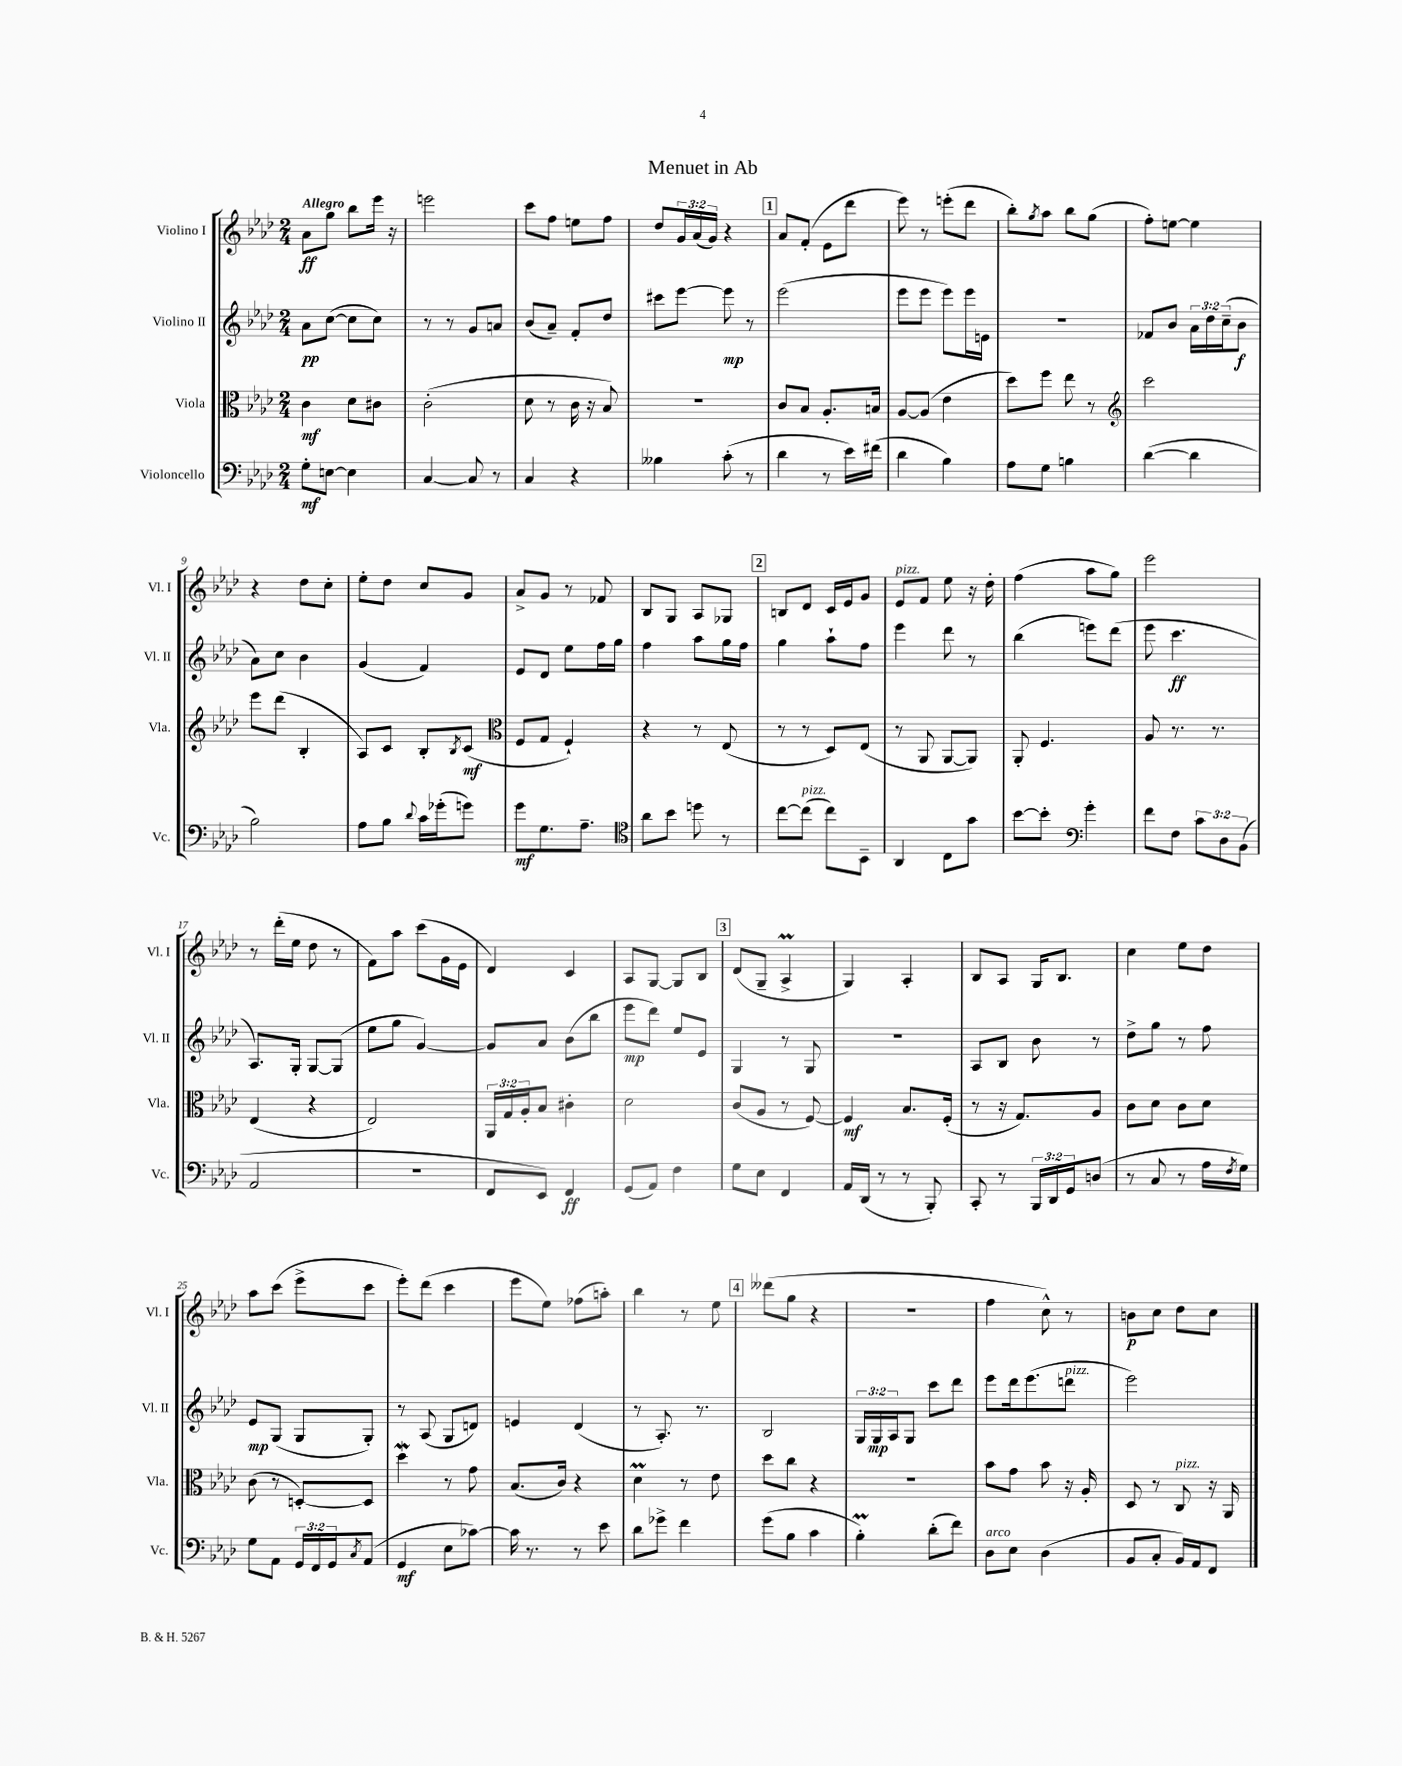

**kern	**kern	**kern	**kern
*staff4	*staff3	*staff2	*staff1
*clefF4	*clefC3	*clefG2	*clefG2
*k[b-e-a-d-]	*k[b-e-a-d-]	*k[b-e-a-d-]	*k[b-e-a-d-]
*M2/4	*M2/4	*M2/4	*M2/4
8G'\L	4c\	8a-\L	8a-\L
[8E\J	.	([8cc\J	8gg\J
4E\]	8d-\L	8cc\]L	8bb-\L
.	8c#\J	8cc\J)	16eee-\Jk
.	.	.	16r
=	=	=	=
[4C/	(2c'\	8r	2eee\
.	.	8r	.
8C/]	.	8g/L	.
8r	.	8a/J	.
=	=	=	=
4C/	8d-\	(8b-/L	8ccc\L
.	8r	8a-~/J)	8ff\J
4r	16c\	8f'/L	8ee\L
.	16r	.	.
.	8B-/)	8dd-/J	8ff\J
=	=	=	=
4B--\	2r	8ccc#\L	8dd-/L
.	.	[8eee-\J	24g/L
.	.	.	(24a-/
.	.	.	24g/JJ)
(8c'\	.	8eee-\]	4r
8r	.	8r	.
=	=	=	=
4d-\	8c/L	(2eee-\	8a-/L
.	8B-/J	.	(8f'/J
8r	8.A-'/L	.	8e-\L
16e-\LL)	.	.	8ddd-\J
(16f#\JJ	16B/Jk	.	.
=	=	=	=
4d-\	[8A-/L	8eee-\L	8eee-\)
.	(8A-/]J	8eee-\J	8r
4B-\)	4e-\	8eee-\L)	(8eee'\L
.	.	16eee-\L	8ddd-\J
.	.	16e\JJ	.
=	=	=	=
8A-\L	8dd-\L)	2r	8bb-'\L)
.	.	.	8qgg/
8G\J	8ff\J	.	8aa-\J
4B\	8ee-\	.	8bb-\L
.	8r	.	(8gg\J
=	=	=	=
*	*clefG2	*	*
([4d-\	2ccc\	8f-/L	8ff'\L)
.	.	8b-/J	[8ee\J
4d-\]	.	24a-\LL	4ee\]
.	.	24dd-\	.
.	.	(24cc~\J	.
.	.	8b-\J	.
=	=	=	=
2B-\)	8eee-\L	8a-\L)	4r
.	(8ddd-\J	8cc\J	.
.	4B-'/	4b-\	8dd-\L
.	.	.	8cc'\J
=	=	=	=
8A-\L	8A-/L)	(4g/	8ee-'\L
8B-\J	8c/J	.	8dd-\J
8qqd-/	.	.	.
16c\LL	8B-'/L	4f/)	8cc/L
(16g-'\J	.	.	.
.	8qB-/	.	.
8g\J)	(8c/J	.	8g/J
=	=	=	=
*	*clefC3	*	*
8g\L	8F/L	8e-/L	8a-^/L
8.G\	8G/J	8d-/J	8g/J
.	4F`/)	8ee-\L	8r
8.A-~\J	.	.	.
.	.	16ff\L	8f-/
.	.	16gg\JJ	.
=	=	=	=
*clefC4	*	*	*
8a-\L	4r	4ff\	8B-/L
8b-\J	.	.	8G/J
8dd\	8r	8aa-\L	8A-/L
8r	(8E-/	16gg\L	8G-/J
.	.	16ff\JJ	.
=	=	=	=
[8cc\L	8r	4gg\	8B/L
(8cc\]J	8r	.	8d-/J
8cc\L)	8D-/L)	8aa-`\L	16c/LL
.	.	.	16e-/J
8BB-~\J	(8E-/J	8ff\J	8g/J
=	=	=	=
4AA-/	8r	4eee-\	8e-/L
.	8AA-/	.	8f/J
8C\L	[8AA-/L	8ddd-\	8ee-\
8g\J	8AA-/]J)	8r	16r
.	.	.	16dd-'\
=	=	=	=
[8b-\L	8AA-'/	(4bb-\	(4ff\
8b-'\]J	4.F/	.	.
*clefF4	*	*	*
4g'\	.	8eee\L)	8aa-\L
.	.	(8ddd-\J	8gg\J)
=	=	=	=
8f\L	8A-/	8eee-\	2eee-\
8F\J	8.r	4.ccc\	.
12c\L	.	.	.
.	8.r	.	.
12D-\	.	.	.
(12BB-\J	.	.	.
=	=	=	=
2AA-/	(4E-/	8.A-/L)	8r
.	.	.	(16ddd-'\LL
.	.	16G'/Jk	16ee-\JJ
.	4r	[8G/L	8dd-\
.	.	(8G/]J	8r
=	=	=	=
2r	2E-/)	8ee-\L	8f\L)
.	.	8gg\J	8aa-\J
.	.	[4g/)	(8ccc\L
.	.	.	16g\L
.	.	.	16e-\JJ
=	=	=	=
8FF/L	24AA-/LL	8g/]L	4d-/)
.	24G/	.	.
.	24A-'/J	.	.
8EE-/J)	8B-/J	8a-/J	.
4FF/	4c#'\	(8b-\L	4c/
.	.	8bb-\J	.
=	=	=	=
(8GG/L	2d-\	8eee-\L	8A-/L
8AA-/J)	.	8ddd-\J)	[8G/J
4F\	.	8ee-/L	8G/]L
.	.	8e-/J	8B-/J
=	=	=	=
8G\L	(8c/L	4G/	(8d-/L
8E-\J	8A-/J	.	8G~/J
4FF/	8r	8r	4A-^/
.	[8F/)	8G/	.
=	=	=	=
16AA-/LL	4F/]	2r	4G/)
(16DD-/JJ	.	.	.
8r	.	.	.
8r	8.B-/L	.	4A-'/
8BBB-'/)	.	.	.
.	(16F'/Jk	.	.
=	=	=	=
8CC'/	8r	8A-/L	8B-/L
8r	16r	8B-/J	8A-/J
.	8.G/L)	.	.
24BBB-/LL	.	8b-\	16G/LK
24DD-/	.	.	.
.	.	.	8.B-/J
24GG/J	.	.	.
(8D/J	8A-/J	8r	.
=	=	=	=
8r	8c\L	8dd-^\L	4cc\
8C/	8d-\J	8gg\J	.
8r	8c\L	8r	8ee-\L
16A-\LL	8d-\J	8ff\	8dd-\J
8qF/	.	.	.
16G\JJ)	.	.	.
=	=	=	=
8G\L	(8c\	8e-/L	8aa-\L
8AA-\J	8r	(8G/J	(8ccc\J
24GG/LL	[8D'/L)	8G/L	8eee-^\L
24FF/	.	.	.
24GG/J	.	.	.
8qC/	.	.	.
(8AA-/J	8D/]J	8G'/J)	8ccc\J
=	=	=	=
4GG/	4dd-\	8r	8eee-'\L)
.	.	(8A-/	(8ddd-\J
8E-\L	8r	8G/L	4ccc\
[8c-\J)	8g\	8d/J)	.
=	=	=	=
16c-\]	(8.B-/L	4e/	8eee-\L
8.r	.	.	.
.	.	.	8ee-\J)
.	16c/Jk)	.	.
8r	4r	(4d-/	(8ff-\L
8e-\	.	.	8aa'\J)
=	=	=	=
8d-\L	4d-\	8r	4bb-\
8g-^\J	.	8.A-'/)	.
4f\	8r	.	8r
.	.	8.r	.
.	8e-\	.	8ee-\
=	=	=	=
(8g\L	8dd-\L	2B-/	(8ddd--\L
8B-\J	8cc\J	.	8gg\J
4c\	4r	.	4r
=	=	=	=
4B-'\)	2r	24G/LL	2r
.	.	24G/	.
.	.	24A-/J	.
.	.	8G/J	.
(8d-'\L	.	8ccc\L	.
8f\J)	.	8ddd-\J	.
=	=	=	=
8D-\L	8b-\L	8eee-\L	4ff\
8E-\J	8g\J	16ddd-\k	.
.	.	(8.eee-\	.
(4D-\	8b-\	.	8cc^^\)
.	16r	8ddd\J	8r
.	16A-'/	.	.
=	=	=	=
8BB-/L	8D-/	2eee-\)	8b\L
8C'/J	8r	.	8cc\J
16BB-/LL)	8C/	.	8dd-\L
16AA-/J	.	.	.
8FF/J	16r	.	8cc\J
.	16AA-/	.	.
==	==	==	==
*-	*-	*-	*-
